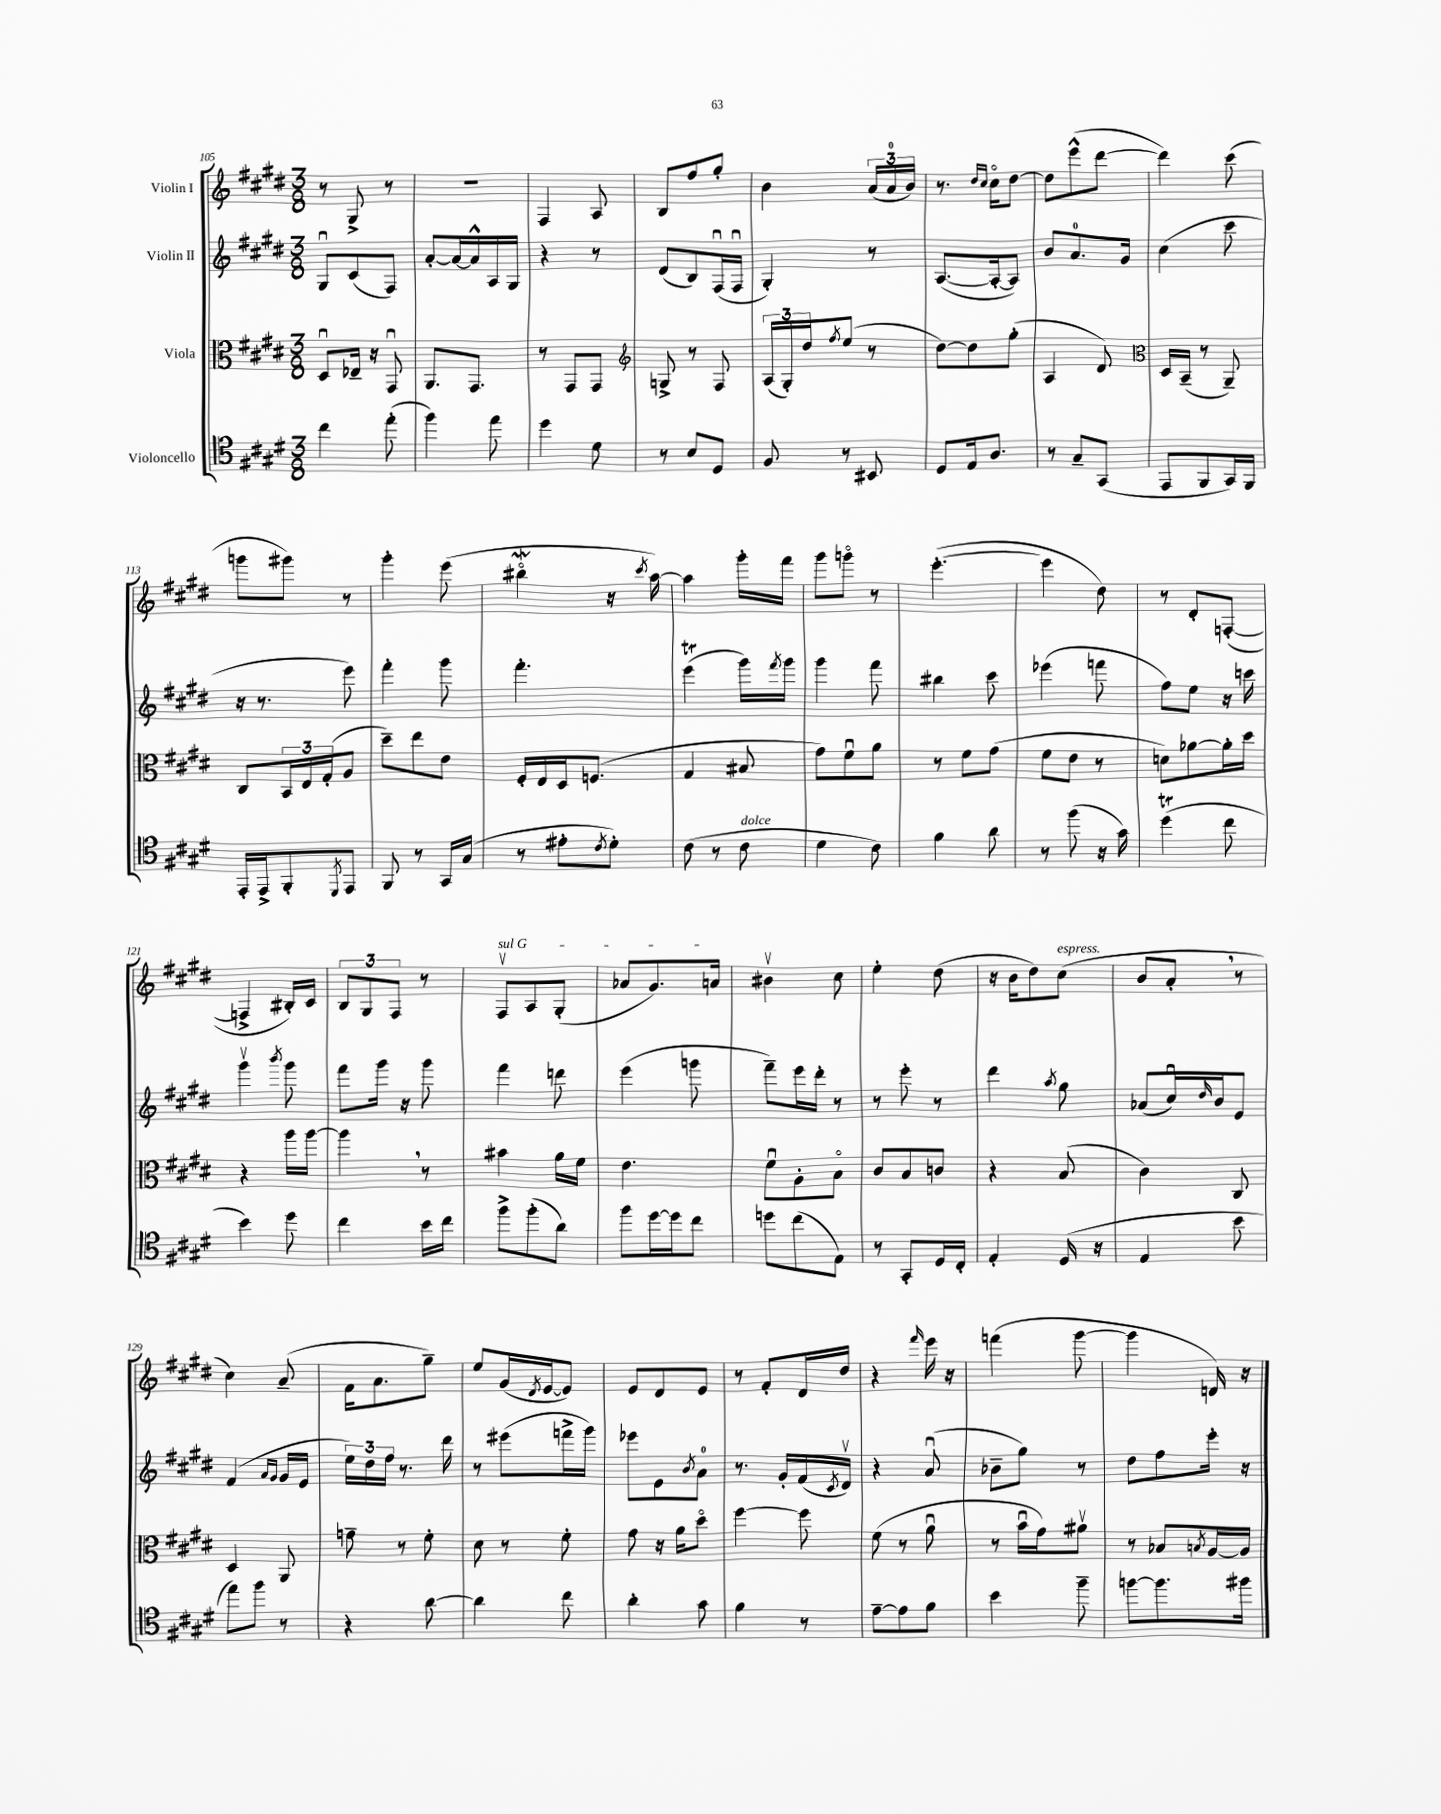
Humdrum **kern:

**kern	**kern	**kern	**kern
*staff4	*staff3	*staff2	*staff1
*clefC4	*clefC3	*clefG2	*clefG2
*k[f#c#g#d#]	*k[f#c#g#d#]	*k[f#c#g#d#]	*k[f#c#g#d#]
*M3/8	*M3/8	*M3/8	*M3/8
4cc#	8D#u	8G#u	8r
.	16E-~	(8c#	8G#^
.	16r	.	.
(8ee'	8GG#u	8F#)	8r
=	=	=	=
4ff#)	8.AA	[8a'	4.r
.	.	16a_	.
.	8.GG#	16a^^]	.
8ee	.	16A	.
.	.	16G#	.
=	=	=	=
4dd#	8r	4r	4F#
.	8GG#	.	.
8d#	8GG#	8r	8A
=	=	=	=
*	*clefG2	*	*
8r	8G^	(8d#	8B
8B	8r	8B)	8ff#
8D#	8F#	(16F#u	8gg#'
.	.	16F#u	.
=	=	=	=
8F#	(24A	4G#')	4b
.	24G#')	.	.
.	24dd#	.	.
.	8qff#	.	.
8r	(8ee	.	.
8BB#	8r	8r	(24a
.	.	.	24a
.	.	.	24b)
=	=	=	=
8D#	[8dd#)	([8.A	8.r
16E	8dd#]	.	.
.	.	.	16qqdd#
.	.	.	16qqcc#
8.A	.	16A'_	16cc#o
.	(8gg#'	8A])	[8dd#
=	=	=	=
8r	4A	8b	8dd#]
8G#~	.	8.a	(8eee^^
(8GG#	8d#)	.	[8ddd#
.	.	16g#	.
=	=	=	=
*	*clefC3	*	*
8EE	16D#	(4cc#	4ddd#])
.	(16BB~	.	.
8FF#	8r	.	.
16GG#)	8AA~)	8ccc#	(8ccc#
16FF#	.	.	.
=	=	=	=
16EE'	8C#	16r	8ggg
16EE^	.	8.r	.
8FF#'	24BB	.	8ggg#)
.	24E	.	.
.	(24G#'	.	.
8qDD#	.	.	.
8EE	8A	8eee)	8r
=	=	=	=
8FF#	8dd#~)	4fff#'	4ggg#'
8r	8ee	.	.
16GG#	8e	8ggg#	(8eee
(16G#	.	.	.
=	=	=	=
8r	16F#'	4.fff#'	4bb#o
.	16E	.	.
8e#'	16D#	.	.
.	(8.F	.	.
8qc#	.	.	.
8d#')	.	.	16r
.	.	.	8qccc#
.	.	.	[16aa)
=	=	=	=
(8c#	4G#	(4eee	4aa]
8r	.	.	.
8c#	8B#	16ggg#)	16ggg#'
.	.	8qfff#	.
.	.	16ggg#	16fff#
=	=	=	=
4d#	8g#)	4ggg#	8ggg#
.	8f#u	.	8gggo
8c#)	8a	8fff#	8r
=	=	=	=
4f#	8r	4bb#	([4.eee'
.	8f#	.	.
8a	(8g#	8ccc#	.
=	=	=	=
8r	8f#	(4eee-	4eee]
(8ff#	8e	.	.
16r	8r	8fff	8dd#)
16g#)	.	.	.
=	=	=	=
(4dd#	8d)	8ff#)	8r
.	[8a-	8ee	8d#'
8cc#	16a-']	16r	([8F'
.	16dd#	16ccc	.
=	=	=	=
4b)	4r	4ggg#v	4F^]
.	.	8qbbb	.
8dd#	16aa	8ggg#	16B#')
.	[16aa	.	16c#
=	=	=	=
4cc#	4aa]	8fff#	12B
.	.	.	12G#
.	.	16ggg#	.
.	.	.	12F#
.	.	16r	.
16b	8r	8ggg#	8r
16cc#	.	.	.
=	=	=	=
8ff#^	4b#	4fff#	8F#v
(8ff#'	.	.	8A
8a)	16a	8ddd	(8G#'
.	16f#	.	.
=	=	=	=
8ff#	4.e	(4eee	8a-
[16dd#	.	.	8.g#)
16dd#]	.	.	.
8cc#	.	8ggg	.
.	.	.	16a
=	=	=	=
8dd	8f#u	8fff#~)	4b#v
(8cc#	8A'	16eee	.
.	.	16ddd#'	.
8E)	8Bo	8r	8cc#
=	=	=	=
8r	8c#	8r	4ee'
8GG#'	8B	8eee'	.
16D#	8c	8r	(8dd#
16C#'	.	.	.
=	=	=	=
4E'	4r	4ddd#	16r
.	.	.	16b
.	.	.	8dd#)
.	.	8qaa	.
(16D#	(8B	8gg#	(8cc#
16r	.	.	.
=	=	=	=
4E	4c#)	(8a-	8b
.	.	16cc#u)	8a'
.	.	16qqdd#	.
.	.	16b	.
8b	8C#	8e	8r
=	=	=	=
8ee)	4D#	(4f#	4cc#)
8ff#	.	.	.
.	.	16qqa	.
.	.	16qqg#	.
8r	8AA	16g#	(8a~
.	.	16e	.
=	=	=	=
4r	8g~	24ee)	16f#
.	.	24dd#	.
.	.	.	8.a
.	.	24ff#	.
.	8r	8.r	.
[8a	8f#'	.	8gg#~)
.	.	16ddd#	.
=	=	=	=
4a]	8d#	8r	8ee
.	8r	(8eee#	(16g#
.	.	.	8qd#
.	.	.	[16e
8cc#	8f#'	16fff^	8e])
.	.	16ggg#)	.
=	=	=	=
4a'	8g#	8eee-	8e
.	16r	8e	8d#
.	16a	.	.
.	.	8qb	.
8g#	8dd#o	8a	8e
=	=	=	=
4f#	[4ff#	8.r	8r
.	.	.	8f#'
.	.	16g#'	.
8r	8ff#]	(16f#	16d#
.	.	8qc#	.
.	.	16d#v)	16dd#
=	=	=	=
[8e~	(8f#	4r	4r
8e]	8r	.	.
.	.	.	16qqfff#
8f#	8au	(8au	16eee
.	.	.	16r
=	=	=	=
4b	8r	8b-~	(4fff
.	16bu	8gg#)	.
.	16g#)	.	.
8ff#~	8a#v	8r	[8ggg#
=	=	=	=
[8ff	8r	8dd#	4ggg#]
8.ff]	8B-	8ff#	.
.	8qB	.	.
.	[16A	16eee'	16d)
16ff#	16A]	16r	16r
==	==	==	==
*-	*-	*-	*-
